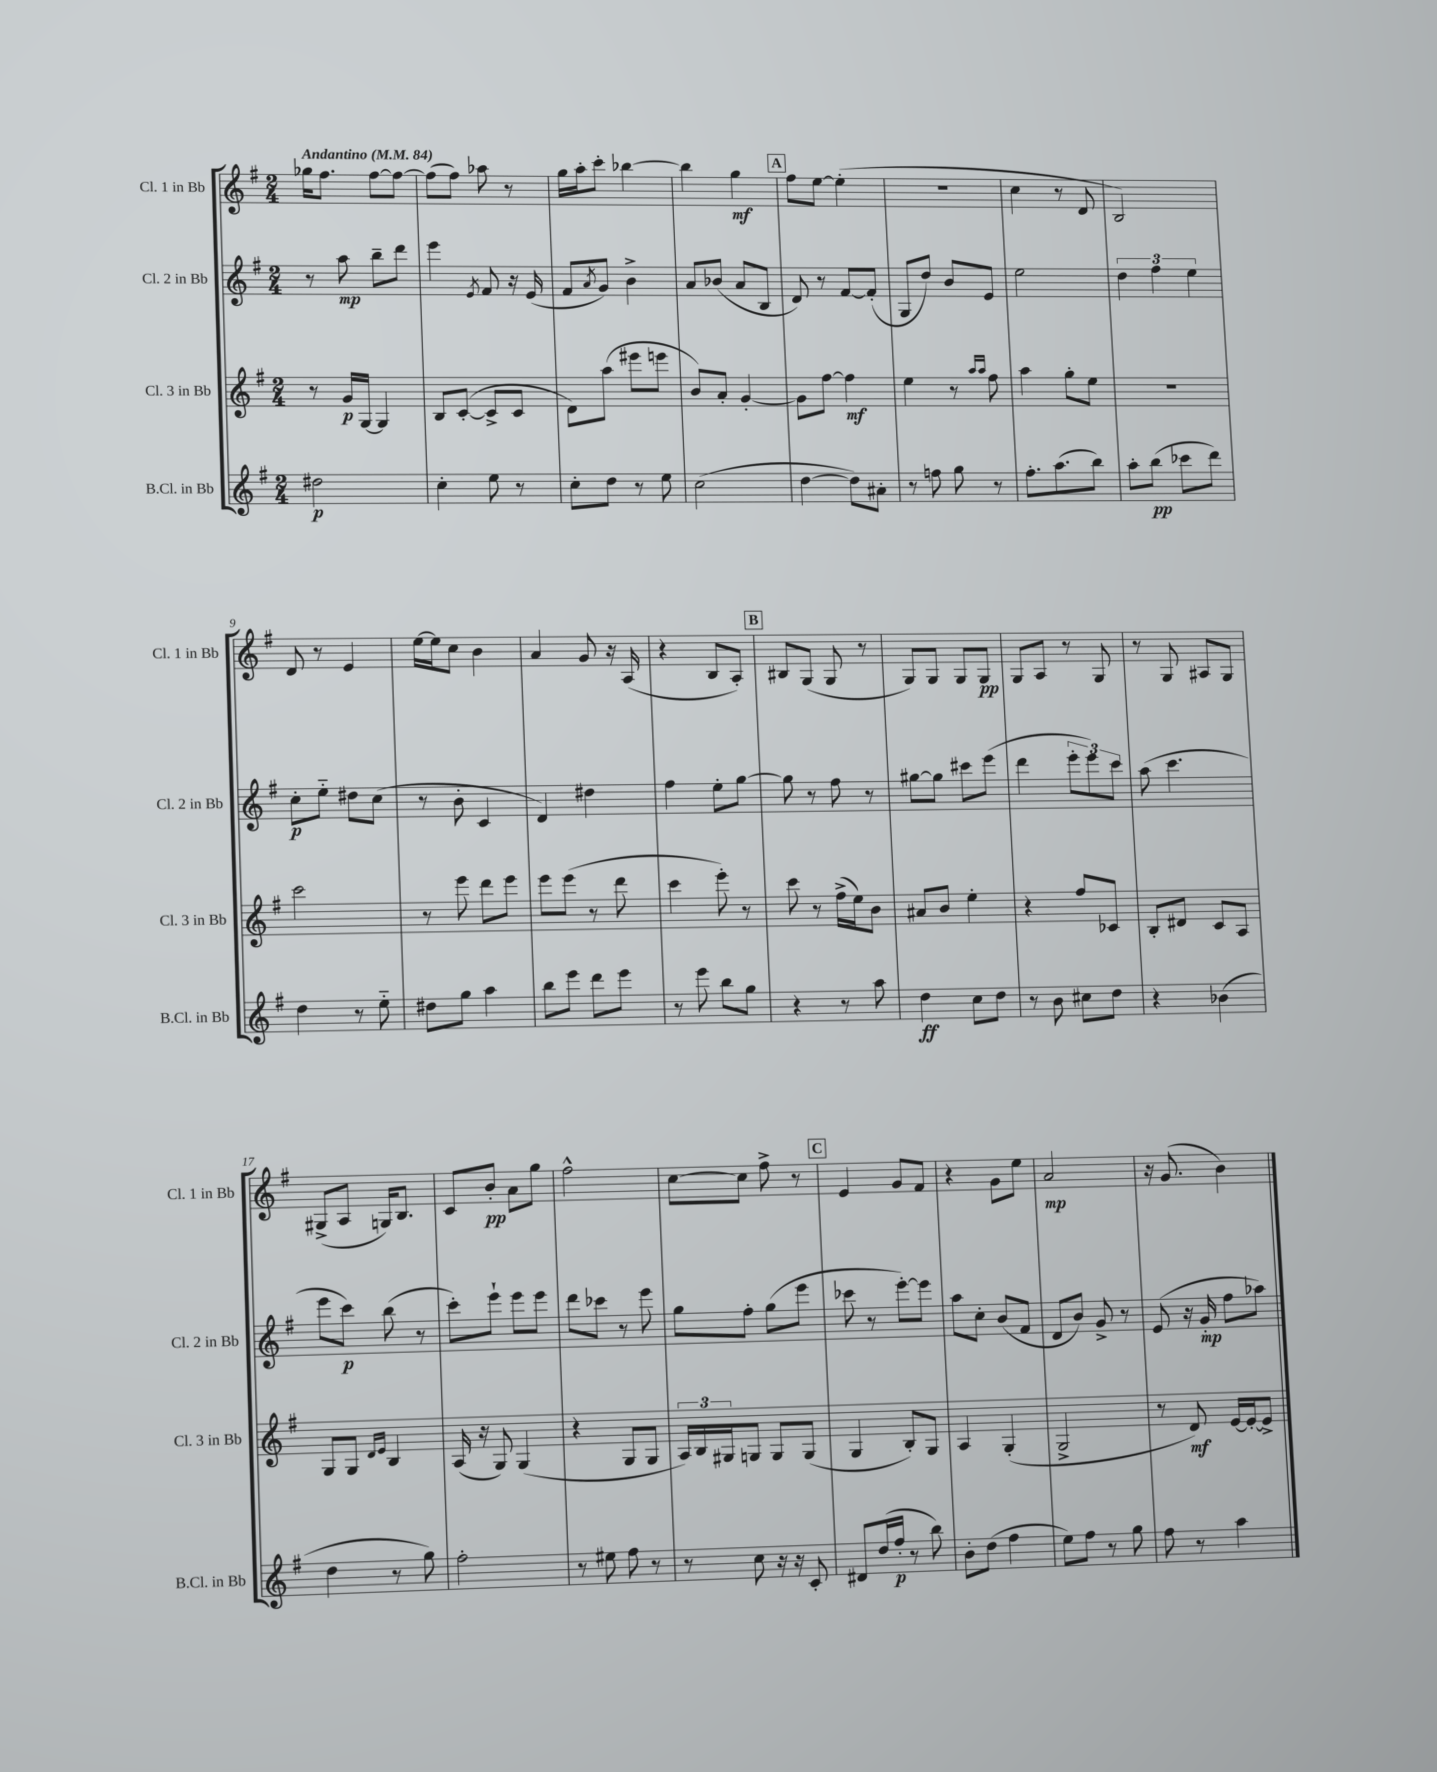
<<
\new StaffGroup <<
\new Staff = "s0" \with { instrumentName = "Cl. 1 in Bb" shortInstrumentName = "Cl. 1 in Bb" } {
    \clef treble \key g \major \numericTimeSignature \time 2/4 \tempo "Andantino" 4 = 84
    ges''16 fis''8. fis''8~ fis''8~ |
    fis''8( fis''8) aes''8 r8 |
    g''16 a''16-. c'''8-. bes''4~ |
    bes''4 g''4\mf |
    \mark \markup { \box "A" } fis''8 e''8~ e''4-.( |
    r2 |
    c''4 r8 d'8 |
    b2) |
    d'8 r8 e'4 |
    e''16~ e''16 c''8 b'4 |
    a'4 g'8 r16 a16( |
    r4 b8 a8-.) |
    \mark \markup { \box "B" } bis8 g8( g8 r8 |
    g8) g8 g8 g8\pp |
    g8 a8 r8 g8 |
    r8 g8 ais8 g8 |
    gis8->( a8 g16) b8. |
    c'8 b'8-.\pp a'8 g''8 |
    fis''2-^ |
    c''8~ c''8 fis''8-> r8 |
    \mark \markup { \box "C" } e'4 g'8 fis'8 |
    r4 g'8 e''8 |
    a'2\mp |
    r16 g'8.( b'4) \bar "|." |
}
\new Staff = "s1" \with { instrumentName = "Cl. 2 in Bb" shortInstrumentName = "Cl. 2 in Bb" } {
    \clef treble \key g \major \numericTimeSignature \time 2/4
    r8 a''8\mp b''8-- d'''8 |
    e'''4 \acciaccatura { e'8 } fis'8 r16 e'16( |
    fis'8 \acciaccatura { a'8 } g'8) b'4-> |
    a'8 bes'8( a'8 b8 |
    \mark \markup { \box "A" } d'8) r8 fis'8~ fis'8-.( |
    g8 d''8) b'8 e'8 |
    e''2 |
    \tuplet 3/2 { d''4 fis''4 e''4 } |
    c''8-.\p e''8-_ dis''8 c''8( |
    r8 b'8-. c'4 |
    d'4) dis''4 |
    fis''4 e''8-. g''8~ |
    \mark \markup { \box "B" } g''8 r8 fis''8 r8 |
    gis''8~ gis''8 cis'''8 e'''8( |
    d'''4 \tuplet 3/2 { e'''8-. e'''8) c'''8 } |
    a''8( c'''4. |
    e'''8 c'''8\p) b''8( r8 |
    c'''8-.) e'''8-! e'''8 e'''8 |
    d'''8 ces'''8 r8 e'''8 |
    g''8 fis''8-. g''8( e'''8 |
    \mark \markup { \box "C" } ces'''8 r8 e'''8~-.) e'''8 |
    a''8 c''8-. b'8( fis'8 |
    d'8 b'8) g'8-> r8 |
    e'8( r16 g'16-.\mp fis''8 aes''8) \bar "|." |
}
\new Staff = "s2" \with { instrumentName = "Cl. 3 in Bb" shortInstrumentName = "Cl. 3 in Bb" } {
    \clef treble \key g \major \numericTimeSignature \time 2/4
    r8 g'16\p g16~ g4 |
    b8 c'8~-.( c'8-> c'8 |
    d'8) a''8( eis'''8 e'''8 |
    b'8) a'8-. g'4~-. |
    \mark \markup { \box "A" } g'8 fis''8~ fis''4\mf |
    e''4 r8 \grace { a''16 a''16 } fis''8 |
    a''4 g''8-. e''8 |
    r2 |
    c'''2 |
    r8 e'''8 d'''8 e'''8 |
    e'''8 e'''8( r8 d'''8 |
    c'''4 e'''8-.) r8 |
    \mark \markup { \box "B" } c'''8 r8 fis''16->( e''16) b'8 |
    ais'8 b'8 e''4-. |
    r4 fis''8 ces'8 |
    b8-. dis'8 c'8 a8 |
    g8 g8 \grace { d'16 e'16 } b4 |
    a16( r16 g8) g4( |
    r4 g8 g8 |
    \tuplet 3/2 { a16) b16 gis16 } g8 g8 g8( |
    \mark \markup { \box "C" } g4 b8-.) g8 |
    a4 g4-.( |
    g2-> |
    r8 d'8\mf) e'16~ e'16~-. e'8-> \bar "|." |
}
\new Staff = "s3" \with { instrumentName = "B.Cl. in Bb" shortInstrumentName = "B.Cl. in Bb" } {
    \clef treble \key g \major \numericTimeSignature \time 2/4
    dis''2\p |
    c''4-. e''8 r8 |
    c''8-. d''8 r8 e''8 |
    c''2( |
    \mark \markup { \box "A" } d''4~ d''8) ais'8-. |
    r8 f''8 g''8 r8 |
    fis''8.-. a''8.( b''8) |
    a''8-. b''8\pp( ces'''8 d'''8) |
    d''4 r8 e''8-_ |
    dis''8 g''8 a''4 |
    b''8 e'''8 d'''8 e'''8 |
    r8 e'''8 b''8 g''8 |
    \mark \markup { \box "B" } r4 r8 a''8 |
    d''4\ff c''8 d''8 |
    r8 b'8 cis''8 d''8 |
    r4 bes'4( |
    d''4 r8 g''8) |
    fis''2-. |
    r8 eis''8 fis''8 r8 |
    r8 c''8 r16 r16 c'8-. |
    \mark \markup { \box "C" } dis'8 d''16( fis''16-.\p r8 b''8) |
    b'8-. d''8( fis''4 |
    e''8) fis''8 r8 g''8 |
    fis''8 r8 a''4 \bar "|." |
}
>>
>>
